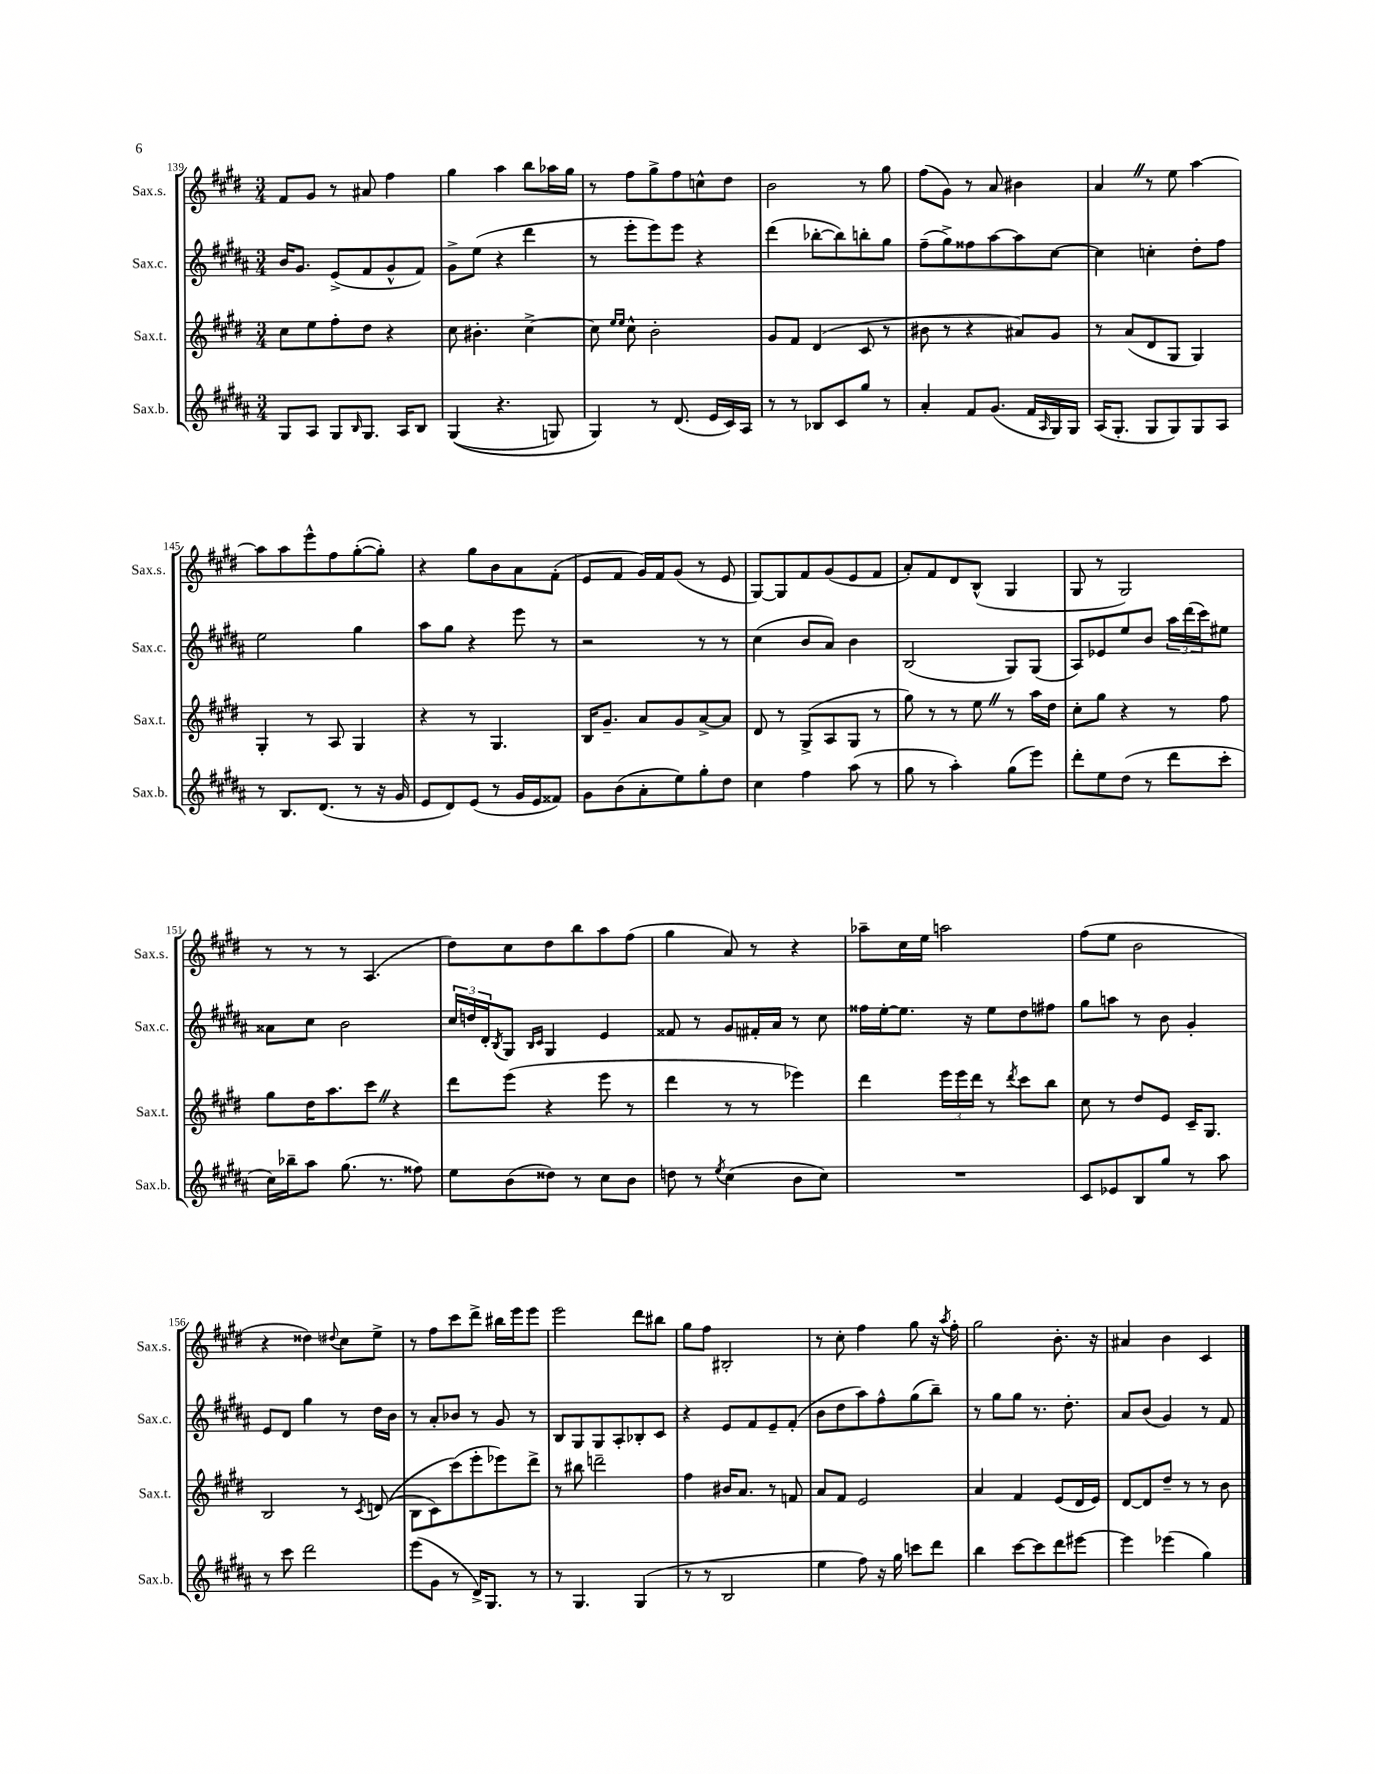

**kern	**kern	**kern	**kern
*staff4	*staff3	*staff2	*staff1
*clefG2	*clefG2	*clefG2	*clefG2
*k[f#c#g#d#a#]	*k[f#c#g#d#]	*k[f#c#g#d#a#]	*k[f#c#g#d#]
*M3/4	*M3/4	*M3/4	*M3/4
8G#/L	8cc#\L	16b/LK	8f#/L
.	.	8.g#/J	.
8A#/J	8ee\	.	8g#/J
8G#/L	8ff#'\	(8e^/L	8r
16qqB/	.	.	.
8.G#/J	8dd#\J	8f#/	8a#/
.	4r	8g#^^/	4ff#\
16A#/LK	.	.	.
8B/J	.	8f#/J)	.
=	=	=	=
&((4G#/	8cc#\	8g#^\L	4gg#\
.	4.b#'\	(8ee\J	.
4.r	.	4r	4aa\
.	[4cc#^\	4ddd#\	8bb\L
8G/)	.	.	16aa-\L
.	.	.	16gg#\JJ
=	=	=	=
4G#/&)	8cc#\]	8r	8r
.	16qqee/LL	.	.
.	16qqee/JJ	.	.
.	8cc#^^\	8eee'\L	8ff#\L
8r	2b'\	8eee\)	8gg#^\
(8.d#/	.	8eee\J	8ff#\
.	.	4r	8cc^^\
16e/LL	.	.	.
16c#/)	.	.	8dd#\J
16A#/JJ	.	.	.
=	=	=	=
8r	8g#/L	(4ddd#\	2b\
8r	8f#/J	.	.
8B-/L	(4d#/	[8bb-'\L	.
8c#/	.	8bb-\])	.
8gg#/J	8c#/	8bb'\	8r
8r	8r	8gg#\J	8gg#\
=	=	=	=
4a#'/	8b#\	(8ff#~\L	(8ff#\L
.	8r	8gg#^\)	8g#\J)
8f#/L	4r	8ff##\	8r
(8.g#/J	.	[8aa#\	8a/
.	8a#/L)	8aa#\]	4b#\
16f#/LL	.	.	.
16qqA#/	.	.	.
16G#/)	8g#/J	[8cc#\J	.
16G#/JJ	.	.	.
=	=	=	=
(16A#/LK	8r	4cc#\]	4a/
8.G#'/J	.	.	.
.	(8a/L	.	.
8G#/L	8d#/	4cc'\	8r
8G#/)	8G#/J	.	8ee\
8G#/	4G#/)	8dd#'\L	[4aa\
8A#/J	.	8ff#\J	.
=	=	=	=
8r	4G#'/	2ee\	8aa\]L
8.B/L	.	.	8aa\
.	8r	.	8eee^^\
(8.d#/J	.	.	.
.	8A/	.	8ff#\
8r	4G#/	4gg#\	([8gg#'\
16r	.	.	8gg#'\]J)
16g#/	.	.	.
=	=	=	=
8e/L	4r	8aa#\L	4r
8d#/)	.	8gg#\J	.
(8e/J	8r	4r	8gg#\L
8r	4.G#/	.	8b\
16g#/LL	.	8eee\	8a\
16e/J	.	.	.
8f##/J)	.	8r	(8f#'\J
=	=	=	=
8g#\L	16B/LK	2r	8e/L
.	8.g#~/J	.	.
(8b\	.	.	8f#/J
8a#'\	8a/L	.	16g#/LL)
.	.	.	16f#/J
8ee\)	8g#/	.	(8g#/J
8gg#'\	[8a^/	8r	8r
8dd#\J	8a/]J	8r	8e/
=	=	=	=
4cc#\	8d#/	(4cc#\	[8G#/L)
.	8r	.	8G#/]
4ff#\	(8G#^/L	8b/L	8f#/
.	8A/	8a#/J)	(8g#/
(8aa#\	8G#/J	4b\	8e/
8r	8r	.	8f#/J
=	=	=	=
8gg#\	8gg#\)	(2B/	8a'/L)
8r	8r	.	8f#/
4aa#'\)	8r	.	8d#/
.	8ee\	.	(8B^^/J
(8gg#\L	8r	8G#/L)	4G#/
8eee\J)	16aa\LL	(8G#/J	.
.	16dd#\JJ	.	.
=	=	=	=
8ddd#'\L	8cc#'\L	8A#/L)	8G#/
8ee\	8gg#\J	8e-/	8r
(8dd#\J	4r	8ee/	2G#/)
8r	.	8b/J	.
8ddd#\L	8r	24aa#\LL	.
.	.	(24ddd#\	.
.	.	24ccc#\J)	.
8ccc#'\J	8ff#\	8ee#\J	.
=	=	=	=
16cc#\LL)	8gg#\L	8a##\L	8r
16bb-~\J	.	.	.
8aa#\J	16dd#\K	8cc#\J	8r
.	8.aa\	.	.
(8.gg#\	.	2b\	8r
.	8ccc#\J	.	(4.A/
8.r	.	.	.
.	4r	.	.
8ff##\)	.	.	.
=	=	=	=
8ee\L	8ddd#\L	24cc#/LL	8dd#\L)
.	.	24dd/	.
.	.	24d#'/J	.
.	.	8qB/	.
(8b\	(8eee\J	8G#/J	8cc#\
.	.	16qqB/LL	.
.	.	16qqc#/JJ	.
8dd##\J)	4r	4G#/	8dd#\
8r	.	.	8bb\
8cc#\L	8eee\	4e/	8aa\
8b\J	8r	.	(8ff#\J
=	=	=	=
8dd\	4ddd#\	8f##/	4gg#\
8r	.	8r	.
8qee/	.	.	.
(4cc#\	8r	8g#/L	8a/)
.	8r	16f#'/L	8r
.	.	16a#/JJ	.
8b\L	4eee-\)	8r	4r
8cc#\J)	.	8cc#\	.
=	=	=	=
2.r	4ddd#\	16ff##\LL	8aa-~\L
.	.	[16ee'\J	.
.	.	8.ee\]J	16cc#\L
.	.	.	16ee\JJ
.	24eee\LL	.	2aa\
.	24eee\	.	.
.	.	16r	.
.	24ddd#\JJ	.	.
.	8r	8ee\L	.
.	8qddd#/	.	.
.	8ccc#\L	8dd#\	.
.	8bb\J	8ff#\J	.
=	=	=	=
8c#/L	8cc#\	8gg#\L	(8ff#\L
8e-/	8r	8aa\J	8ee\J
8B/	8dd#/L	8r	2b\
8gg#/J	8e/J	8b\	.
8r	16c#~/LK	4g#'/	.
.	8.G#/J	.	.
8aa#\	.	.	.
=	=	=	=
8r	2B/	8e/L	4r
8ccc#\	.	8d#/J	.
2ddd#\	.	4gg#\	4dd##\)
.	.	.	8qqdd#/
.	8r	8r	8cc#\L
.	8qc#/	.	.
.	&((8d/	16dd#\LL	8ee^\J
.	.	16b\JJ	.
=	=	=	=
(8eee\L	8B\L	8r	8r
8g#\J	8c#\)	8a#'/L	8ff#\L
8r	(8ccc#\&)	8b-/J	8ccc#\
16d#^/LK)	8eee'\	8r	8ddd#^\J
8.G#/J	.	.	.
.	8eee-\)	8g#/	16bb#\LL
.	.	.	16eee\J
8r	8ddd#^\J	8r	8eee\J
=	=	=	=
8r	8r	8B/L	2eee\
4.G#/	8bb#\	8G#/	.
.	2ddd~\	8G#/	.
.	.	8A#'/	.
(4G#/	.	8B-'/	8ddd#\L
.	.	8c#/J	8bb#\J
=	=	=	=
8r	4ff#\	4r	8gg#\L
8r	.	.	8ff#\J
2B/	16b#/LK	8e/L	2B#'/
.	8.a/J	.	.
.	.	8f#/	.
.	8r	8e~/	.
.	8f/	(8f#'/J	.
=	=	=	=
4ee\	8a/L	8b\L	8r
.	8f#/J	8dd#\	8cc#'\
8ff#\)	2e/	8aa#\)	4ff#\
16r	.	8ff#^^\	.
16gg#\	.	.	.
8ccc\L	.	(8gg#\	8gg#\
8ddd#\J	.	8bb~\J)	16r
.	.	.	8qaa/
.	.	.	16ff#'\
=	=	=	=
4bb\	4a/	8r	2gg#\
.	.	8gg#\L	.
[8ccc#\L	4f#/	8gg#\J	.
8ccc#\]	.	8.r	.
8ddd#\	(8e/L	.	8.b'\
.	.	8.dd#'\	.
[8eee#\J	16d#/L	.	.
.	16e/JJ)	.	16r
=	=	=	=
4eee#\]	[8d#/L	8a#/L	4a#/
.	8d#/]	(8b/J	.
(4eee-\	8dd#~/J	4g#/)	4b\
.	8r	.	.
4gg#\)	8r	8r	4c#/
.	8b\	8f#/	.
==	==	==	==
*-	*-	*-	*-
